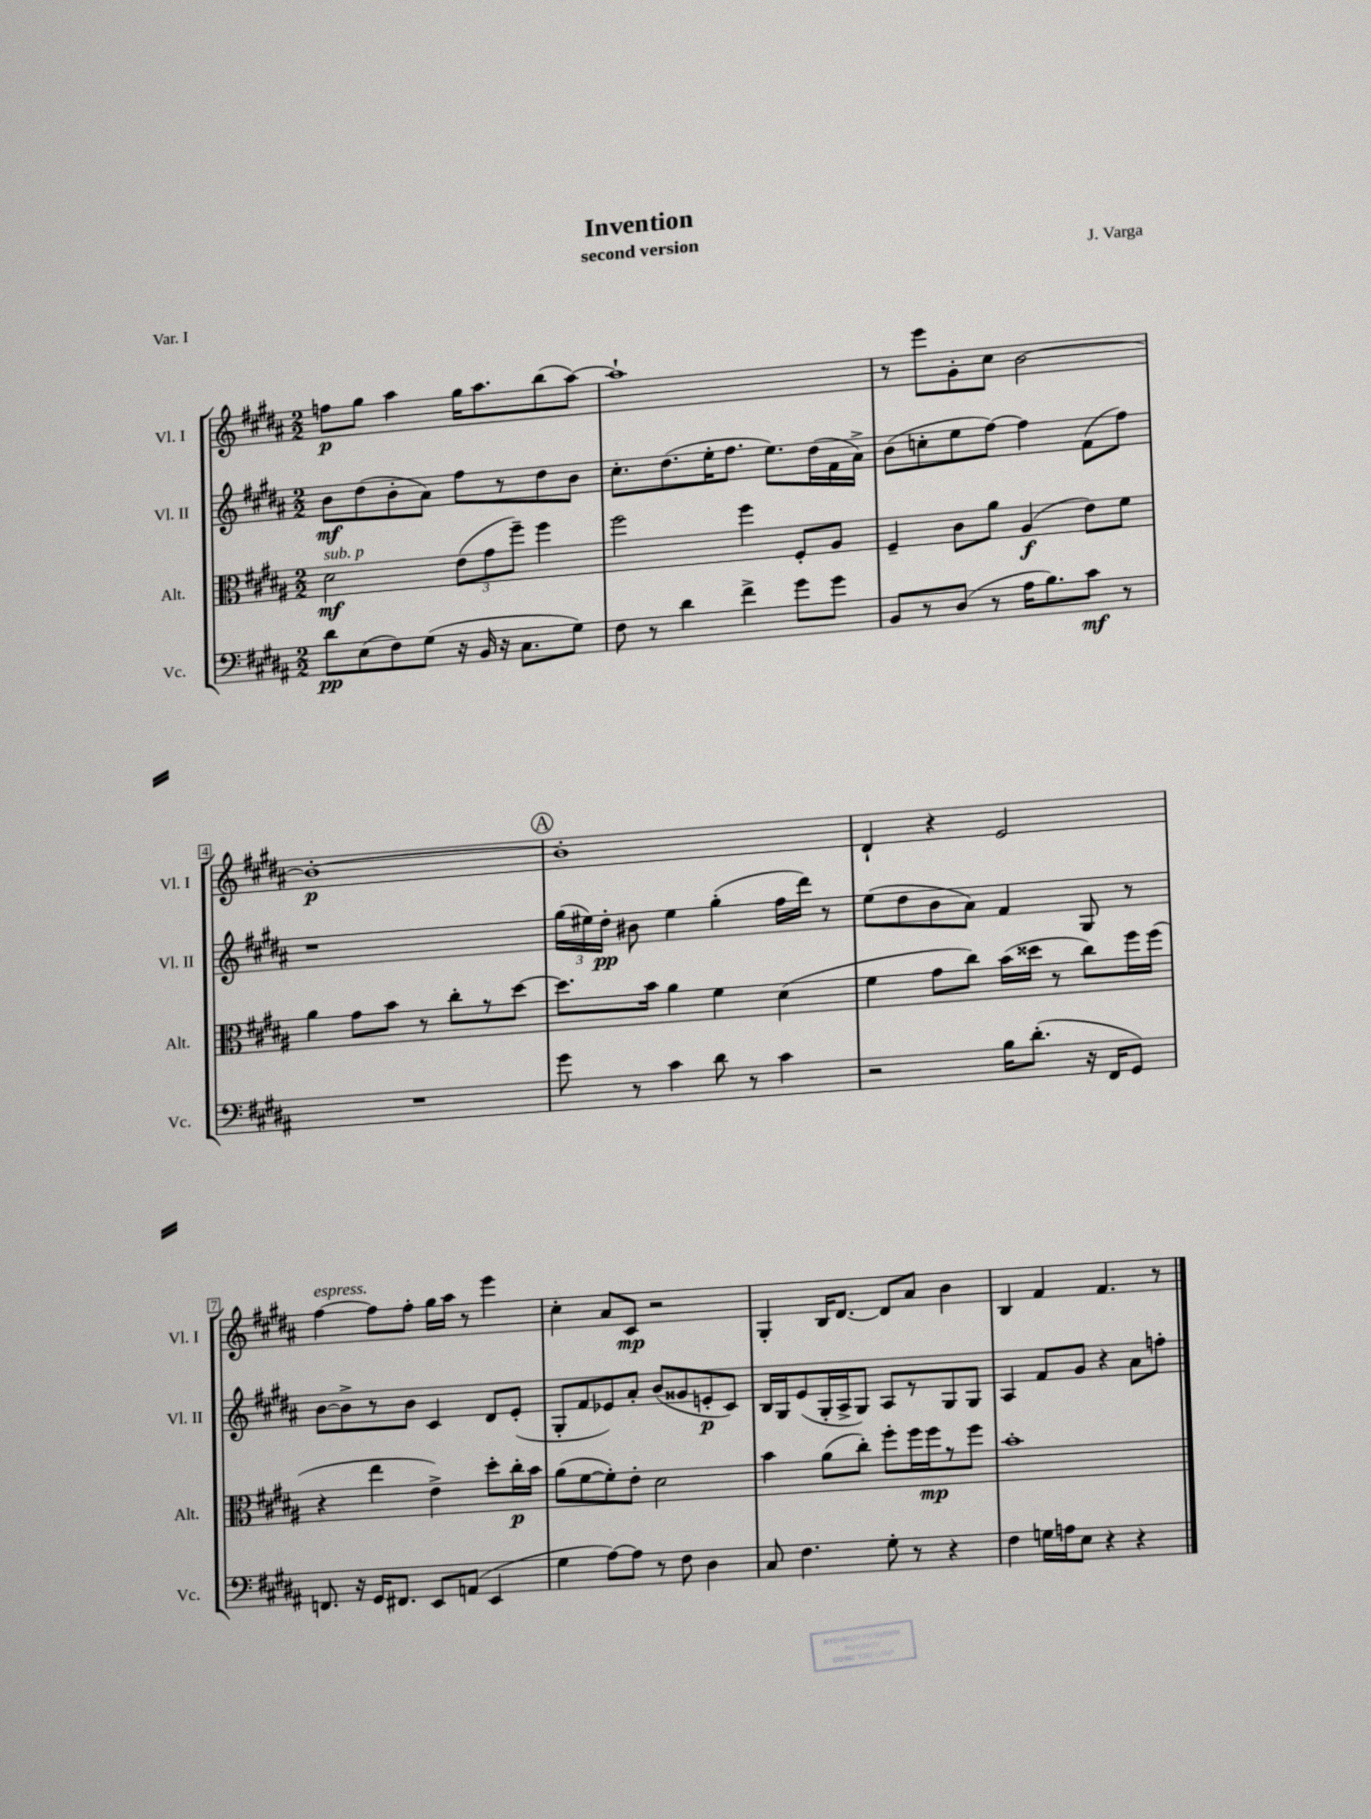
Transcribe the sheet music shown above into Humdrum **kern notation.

**kern	**kern	**kern	**kern
*staff4	*staff3	*staff2	*staff1
*clefF4	*clefC3	*clefG2	*clefG2
*k[f#c#g#d#a#]	*k[f#c#g#d#a#]	*k[f#c#g#d#a#]	*k[f#c#g#d#a#]
*M2/2	*M2/2	*M2/2	*M2/2
8d#	2d#	8b	8ff
(8E	.	(8dd#	8gg#
8F#)	.	8b'	4aa#
(8G#	.	8a#)	.
16r	(12e	8ff#	16gg#
16BB	.	.	8.aa#
.	12g#	.	.
16r	.	8r	.
.	12ff#~)	.	.
8.C#	.	.	.
.	4ff#	8dd#	(8bb
8G#)	.	8b	[8aa#)
=	=	=	=
8F#	2ff#	8.cc#'	1aa#`]
8r	.	.	.
.	.	(8.dd#	.
4d#	.	.	.
.	.	16ee'	.
.	.	8.ff#	.
4f#^	4ff#	.	.
.	.	8.ee)	.
8g#	8F#'	.	.
.	.	(16dd#	.
8g#	8A#	16f#	.
.	.	16a#^)	.
=	=	=	=
8BB	4F#~	(8b	8r
8r	.	8cc'	8eee
(8D#	8c#	8ee	8g#'
8r	8a#	[8ff#)	8cc#
16A#	(4A#	4ff#]	[2b
8.B)	.	.	.
8c#	8e)	(8f#	.
8r	8f#	8ff#)	.
=	=	=	=
1r	4a#	1r	1b'_
.	8g#	.	.
.	8b	.	.
.	8r	.	.
.	8cc#'	.	.
.	8r	.	.
.	[8dd#	.	.
=	=	=	=
8g#	8.dd#]	(24gg#	1b']
.	.	24ee#)	.
.	.	24dd#'	.
8r	.	8b#	.
.	16b	.	.
4c#	4a#	4ee#	.
8d#	4f#	(4gg#'	.
8r	.	.	.
4c#	(4d#	16ff#	.
.	.	16ddd#)	.
.	.	8r	.
=	=	=	=
2r	4f#	(8ee	4d#`
.	.	8dd#	.
.	8g#	8b	4r
.	8cc#)	8a#)	.
16B	(16b	4f#	2e
(8.d#'	16dd##	.	.
.	8r	.	.
16r	8cc#)	8G#	.
16FF#	.	.	.
8GG#)	16ff#	8r	.
.	(16ff#	.	.
=	=	=	=
8.FF	4r	[8b	[4ff#
.	.	8b^]	.
16r	.	.	.
16GG#	4ee	8r	8ff#]
8.FF#	.	.	.
.	.	8b	8ff#'
8EE	4e^)	4c#	16gg#
.	.	.	16aa#
(8AA	.	.	8r
4EE	8dd#'	8d#	4eee
.	16cc#'	(8e'	.
.	16b	.	.
=	=	=	=
4G#	(8a#	8G#'	4cc#'
.	[8f#	8f#	.
[8A#)	8f#'])	8e-)	8a#
8A#]	8e'	8a#'	8c#
8r	2d#	(8b	2r
8F#	.	8g##	.
4D#	.	8e'	.
.	.	8c#)	.
=	=	=	=
8C#	4b	16B	4G#'
.	.	16G#	.
4.F#	.	(8e	.
.	(8a#	16G#'	16B
.	.	16A#^	[8.d#
.	8cc#')	8G#)	.
8G#'	8ff#'	8A#	8d#]
8r	16ff#	8r	8a#
.	16ff#	.	.
4r	8r	8G#	4b
.	8ff#	8G#	.
=	=	=	=
4F#	1b'	4A#	4B
16G	.	8f#	4f#
16A	.	.	.
8E	.	8g#	.
4r	.	4r	4.f#
4r	.	8a#	.
.	.	8ff'	8r
==	==	==	==
*-	*-	*-	*-
